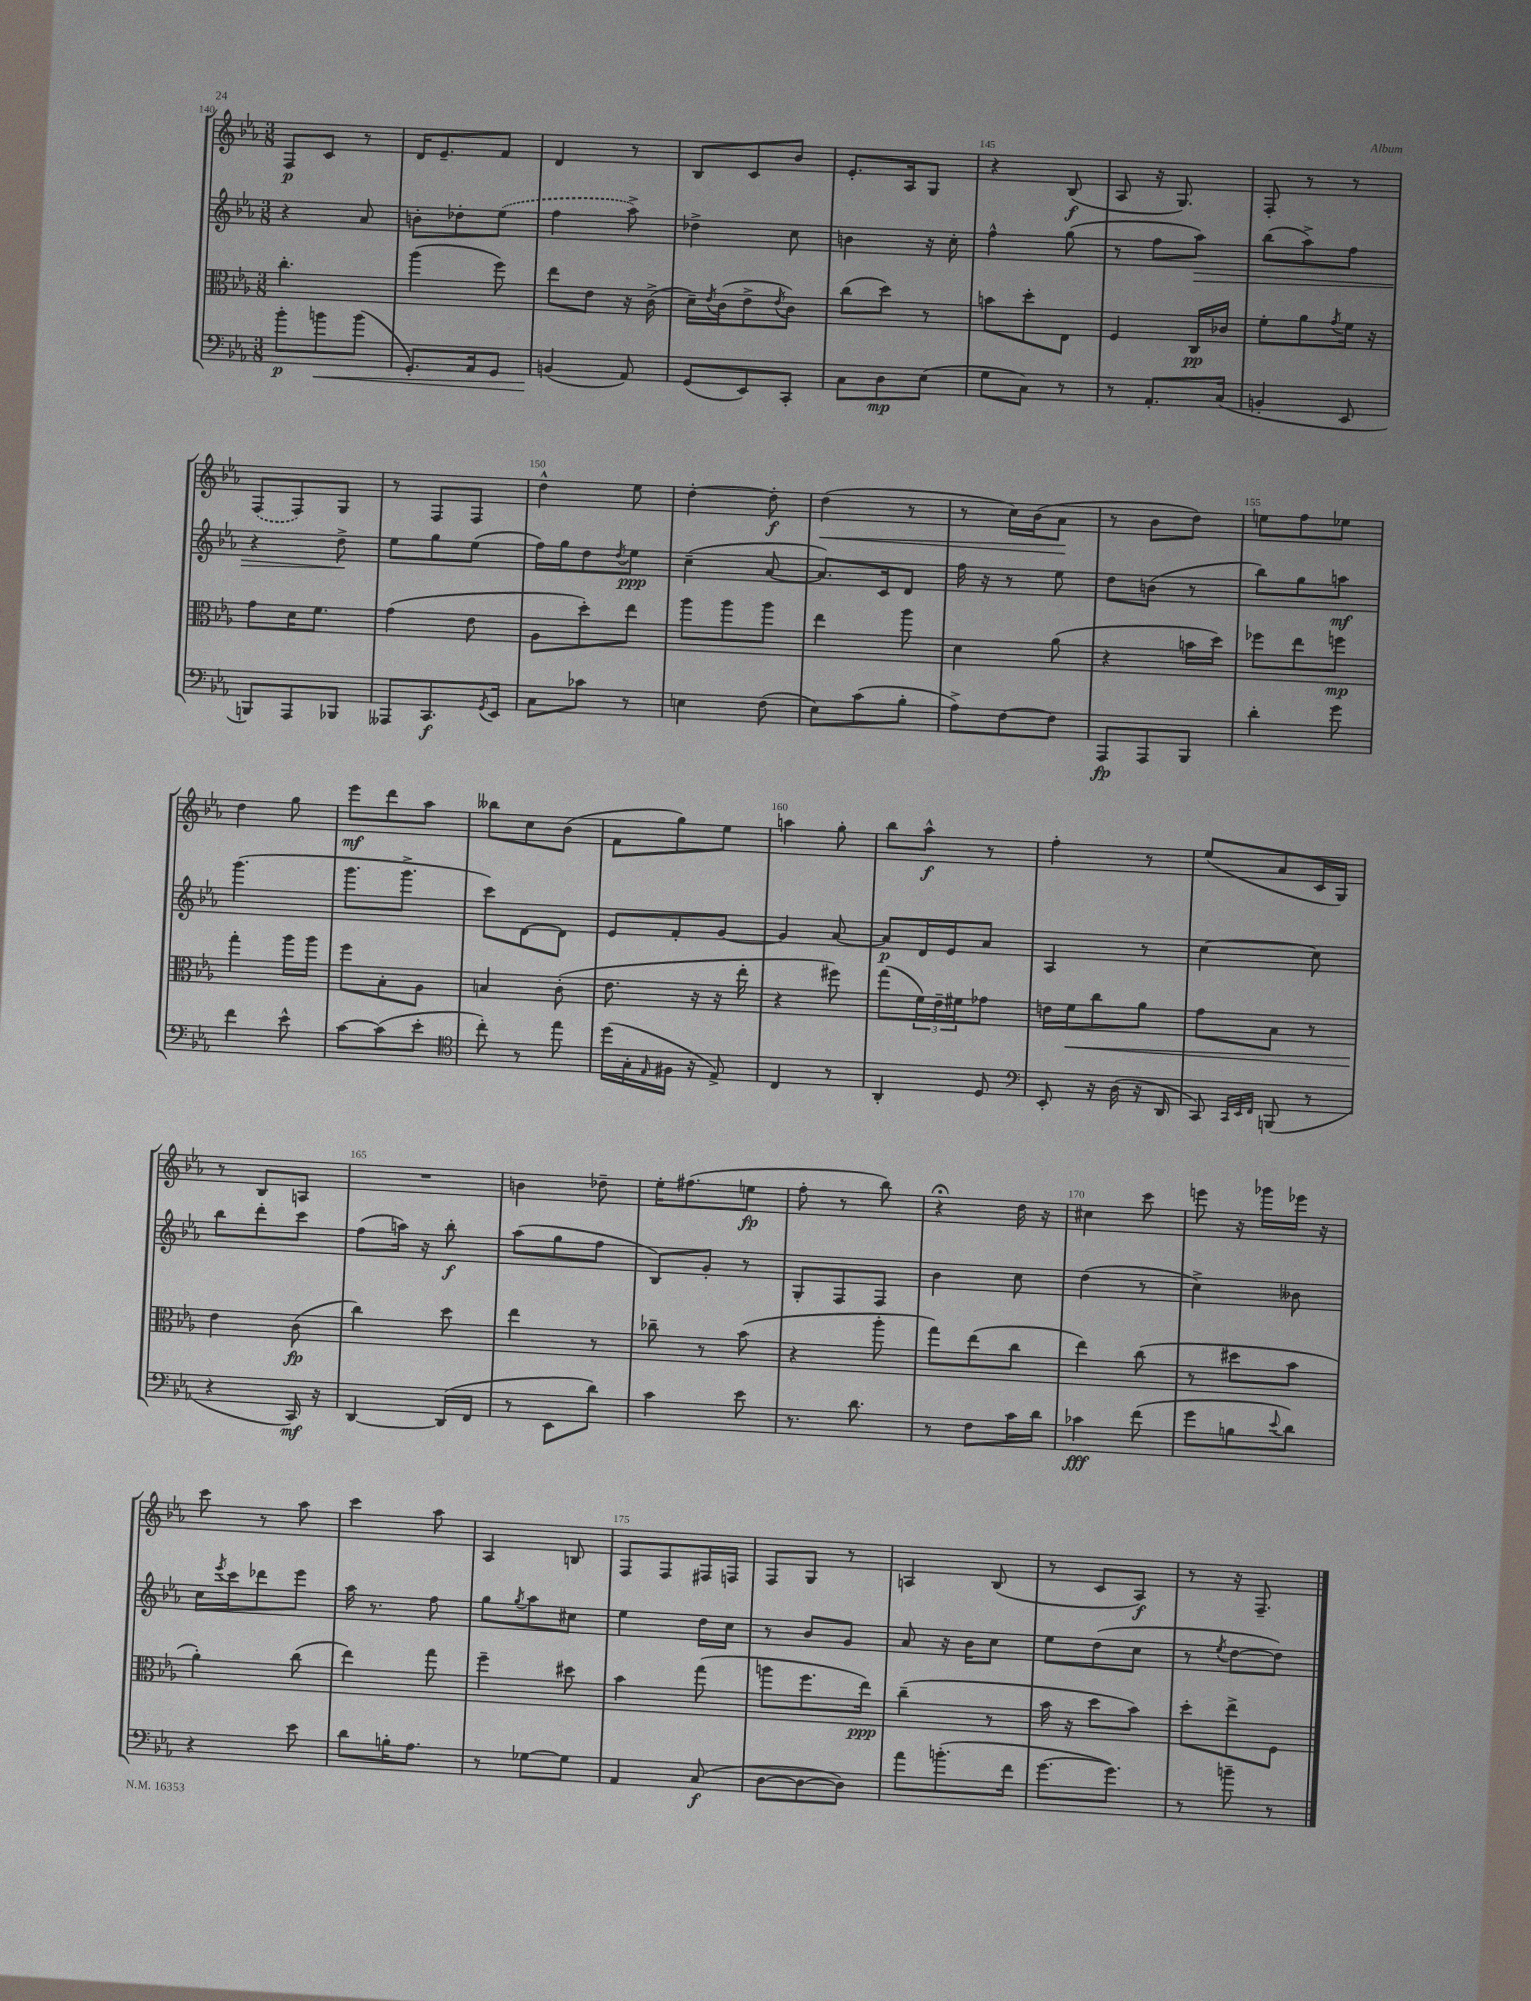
<<
\new StaffGroup <<
\new Staff = "s0" {
    \clef treble \key ees \major \numericTimeSignature \time 3/8
    f8\p c'8 r8 |
    d'16 ees'8.-- f'8 |
    d'4 r8 |
    bes8 c'8 bes'8 |
    ees'8.-. aes16 g8 |
    r4 bes8\f( |
    aes8 r16 g8.) |
    f8-. r8 r8 |
    \once \slurDashed f8( f8) g8 |
    r8 f8 f8 |
    d''4-^ ees''8 |
    d''4~-. d''8-.\f |
    d''4\<( r8 |
    r8 c''16) bes'16( aes'8\! |
    r8 bes'8 d''8) |
    e''8 f''8 ees''8 |
    d''4 g''8 |
    ees'''8\mf d'''8 aes''8 |
    beses''8 c''8 bes'8( |
    f'8 g''8) ees''8 |
    a''4 g''8-. |
    bes''8 aes''8-^\f r8 |
    f''4-. r8 |
    ees''8( aes'8 c'16 g16) |
    r8 bes8 a8 |
    R4. |
    b'4 des''8-- |
    ees''16-. fis''8.( e''8\fp |
    f''8-. r8 bes''8) |
    r4\fermata d''16 r16 |
    cis''4 c'''8 |
    e'''8 r16 ges'''16 ees'''16 r16 |
    c'''8 r8 aes''8 |
    c'''4 aes''8 |
    aes4 b8 |
    f8 f8 fis16 f16 |
    f8 g8 r8 |
    a4 bes8( |
    r8 c'8 aes8\f) |
    r8 r16 f8.-- \bar "|." |
}
\new Staff = "s1" {
    \clef treble \key ees \major \numericTimeSignature \time 3/8
    r4 aes'8 |
    b'8-. des''8-. \once \slurDashed ees''8( |
    f''4 aes''8->) |
    des''4-> c''8 |
    b'4 r16 c''16-. |
    f''4-^ g''8( |
    r8 f''8 aes''8\>) |
    bes''8( aes''8->) f''8 |
    r4 d''8->\! |
    ees''8 g''8 ees''8( |
    f''16) g''16 d''8 \acciaccatura { d''8 } ees''8\ppp |
    c''4--( aes'8~ |
    aes'8.) c'16 d'8 |
    f''16 r16 r8 ees''8 |
    d''8 b'8( r8 |
    bes''8) g''8 a''8\mf |
    g'''4.( |
    g'''8. g'''8.-> |
    c'''8) d'8~ d'8 |
    ees'8 f'8-. g'8~ |
    g'4 aes'8~ |
    aes'8\p d'16 ees'16 aes'8 |
    aes4 r8 |
    c''4~ c''8 |
    bes''8 d'''8-. c'''8 |
    f''8( a''16) r16 bes''8-.\f |
    aes''8( g''8 f''8 |
    bes8) g'8-. r8 |
    g8-. f8 f8 |
    bes'4 c''8 |
    d''4( r8 |
    c''4->) beses'8 |
    c''16 \acciaccatura { ees'''8 } c'''16 des'''8 ees'''8 |
    aes''16 r8. f''8 |
    g''8 \acciaccatura { g''8 } aes''8 cis''8 |
    ees''4 d''16 c''16 |
    r8 bes'8 g'8 |
    aes'8 r16 bes'16 c''8 |
    ees''8 d''8( c''8 |
    r8 \acciaccatura { ees''8 } d''8~ d''8) \bar "|." |
}
\new Staff = "s2" {
    \clef alto \key ees \major \numericTimeSignature \time 3/8
    c''4.-. |
    aes''4( f''8) |
    ees''8 ees'8 r16 c'16->( |
    d'16--) \acciaccatura { ees'8 } c'16( ees'8-> \acciaccatura { ees'8 } c'8) |
    c''8( d''8) r8 |
    b'8 d''8-. ees8 |
    f4 c16\pp ces'16 |
    f'8-. aes'8 \acciaccatura { g'8 } f'16 r16 |
    g'8 d'16 f'8. |
    g'4( ees'8 |
    aes8 d''8-.) ees''8 |
    aes''8 aes''8 aes''8 |
    ees''4 aes''8 |
    d'4 aes'8( |
    r4 b'16 d''16) |
    fes''8 ees''8 f''8\mp |
    g''4-. aes''16 aes''16 |
    f''8 bes8-. aes8 |
    b4 c'8-.( |
    ees'8. r16 r16 ees''16-. |
    r4 fis''8) |
    g''8( \tuplet 3/2 { f'16) ees'16-- fis'16 } ges'8 |
    e'16 f'16\< c''8 aes'8 |
    g'8 bes8 r8 |
    ees'4\! c'8\fp( |
    c''4) d''8 |
    ees''4 r8 |
    ces''8-- r8 bes'8( |
    r4 aes''8-. |
    g''8) ees''8( c''8 |
    ees''4) c''8( |
    r8 dis''8 bes'8 |
    aes'4-.) c''8( |
    ees''4) g''8 |
    f''4-- dis''8 |
    bes'4 g''8( |
    a''8 f''8. ees''16\ppp) |
    c''4--( r8 |
    bes'16 r16 d''8 bes'8) |
    d''8-. ees''8-> f8 \bar "|." |
}
\new Staff = "s3" {
    \clef bass \key ees \major \numericTimeSignature \time 3/8
    bes'8-.\p b'8\< b'8( |
    g,8.-.) aes,16 g,8 |
    b,4\!( aes,8) |
    g,8( ees,8) c,8-. |
    c8 d8\mp ees8( |
    g8 c8) r8 |
    r8 aes,8.-. c16( |
    b,4-. ees,8 |
    b,,8) aes,,8 bes,,8 |
    aeses,,8 c,8.\f \acciaccatura { g,8 } ees,16 |
    c8 ces'8 r8 |
    e4 f8( |
    ees8) c'8( bes8-. |
    aes8->) f8~ f8 |
    aes,,8\fp aes,,8 bes,,8 |
    d'4-. g'8 |
    f'4 ees'8-^ |
    c'8~ c'8( ees'8-. |
    \clef tenor c''8-.) r8 ees''8 |
    d''16( g16-. \grace { ees16 } fis16 r16 ees8->) |
    c4 r8 |
    aes,4-. d8 |
    \clef bass ees,8-. r16 d16( r16 d,16 |
    c,8) \grace { c,32 ees,32 f,32 } b,,8( r8 |
    r4 c,16\mf) r16 |
    d,4~ d,16( f,16 |
    r8 ees,8 d'8) |
    c'4 ees'8 |
    r8. d'8. |
    r8 f8 c'16 d'16 |
    ces'4\fff f'8( |
    g'8 b8 \appoggiatura { ees'8 } d'8) |
    r4 ees'8 |
    d'8 b16-. aes8. |
    r8 ges8~ ges8 |
    aes,4 c8\f( |
    d8~ d8~ d8) |
    aes'8 b'8.-.( f'16 |
    g'8.~ g'8.) |
    r8 b'8-- r8 \bar "|." |
}
>>
>>
\layout { \context { \Score currentBarNumber = #140 \override BarNumber.break-visibility = ##(#f #t #t) barNumberVisibility = #(every-nth-bar-number-visible 5) } }
